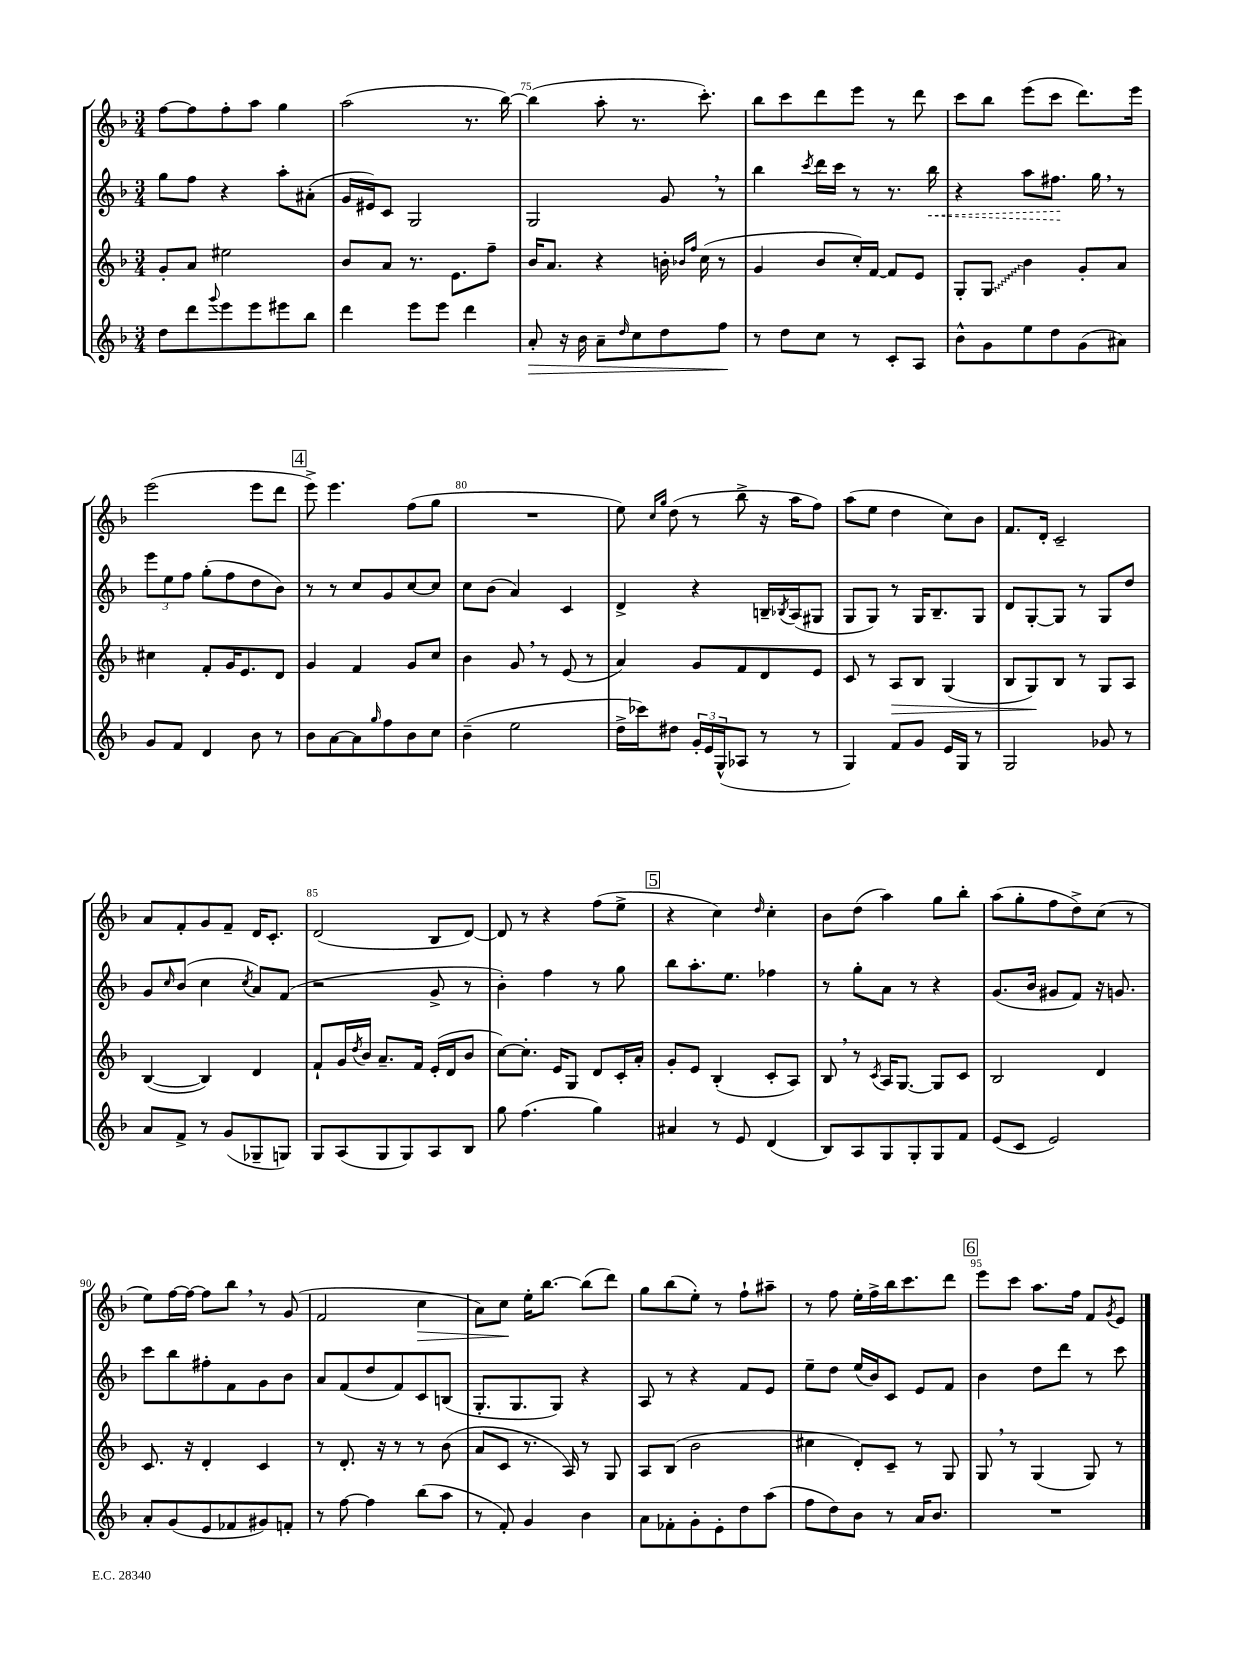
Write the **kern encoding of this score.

**kern	**kern	**kern	**kern
*staff4	*staff3	*staff2	*staff1
*clefG2	*clefG2	*clefG2	*clefG2
*k[b-]	*k[b-]	*k[b-]	*k[b-]
*M3/4	*M3/4	*M3/4	*M3/4
8dd	8g'	8gg	[8ff
8ddd	8a	8ff	8ff]
8qqggg	.	.	.
8eee	2ee#	4r	8ff'
8eee	.	.	8aa
8eee#	.	8aa'	4gg
8bb-	.	(8a#'	.
=	=	=	=
4ddd	8b-	16g	(2aa
.	.	16e#)	.
.	8a	8c	.
8eee	8.r	2G	.
8eee	.	.	.
.	8.e	.	.
4ddd	.	.	8.r
.	8ff~	.	.
.	.	.	[16bb-)
=	=	=	=
8a'	16b-	2G	(4bb-]
.	8.a	.	.
16r	.	.	.
16b-	.	.	.
8a~	4r	.	8aa'
16qqdd	.	.	.
8cc	.	.	8.r
8dd	16b'	8g	.
.	16qqb-	.	.
.	16qqff	.	.
.	(16cc	.	8.ccc')
8ff	8r	8r	.
=	=	=	=
8r	4g	4bb-	8bb-
8dd	.	.	8ccc
.	.	8qccc	.
8cc	8b-	16ddd	8ddd
.	.	16ccc	.
8r	16cc')	8r	8eee
.	[16f	.	.
8c'	8f]	8.r	8r
8A	8e	.	8ddd
.	.	16bb-	.
=	=	=	=
8b-^^	8G'	4r	8ccc
8g	8G	.	8bb-
8ee	4b-	8aa	(8eee
8dd	.	8.ff#	8ccc
(8g	8g'	.	8.ddd)
.	.	16gg	.
8a#)	8a	8r	.
.	.	.	16eee
=	=	=	=
8g	4cc#	12eee	(2eee
.	.	12ee	.
8f	.	.	.
.	.	12ff	.
4d	8f'	(8gg'	.
.	16g	8ff	.
.	8.e	.	.
8b-	.	8dd	8eee
8r	8d	8b-)	8ddd
=	=	=	=
8b-	4g	8r	8eee^)
[8a	.	8r	4.eee
8a]	4f	8cc	.
16qqgg	.	.	.
8ff	.	8g	.
8b-	8g	[8cc	(8ff
8cc	8cc	8cc]	8gg
=	=	=	=
(4b-~	4b-	8cc	2.r
.	.	(8b-	.
2ee	8g	4a)	.
.	8r	.	.
.	(8e	4c	.
.	8r	.	.
=	=	=	=
16dd^	4a)	4d^	8ee)
16ccc-)	.	.	.
.	.	.	16qqcc
.	.	.	16qqgg
8dd#	.	.	(8dd
24g'	8g	4r	8r
24e	.	.	.
(24G^^	.	.	.
8A-	8f	.	8bb-^
8r	8d	16B~	16r
.	.	8qB-	.
.	.	(16A	16aa
8r	8e	8G#	8ff)
=	=	=	=
4G)	8c	8G	(8aa
.	8r	8G)	8ee
8f	8A	8r	4dd
8g	8B-	16G	.
.	.	8.B-~	.
16e	(4G	.	8cc)
16G	.	.	.
8r	.	8G	8b-
=	=	=	=
2G	8B-	8d	8.f
.	8G)	[8G'	.
.	.	.	16d'
.	8B-	8G]	2c~
.	8r	8r	.
8g-	8G	8G	.
8r	8A	8dd	.
=	=	=	=
8a	([4B-	8g	8a
.	.	16qqcc	.
8f^	.	(8b-	8f'
8r	4B-])	4cc	8g
(8g	.	.	8f~
.	.	8qcc	.
8G-~	4d	8a)	16d
.	.	.	8.c'
8G)	.	(8f	.
=	=	=	=
8G	8f`	2r	(2d
(8A	16g	.	.
.	8qdd	.	.
.	16b-	.	.
8G	8.a~	.	.
8G)	.	.	.
.	16f	.	.
8A	(16e'	8g^	8B-
.	16d	.	.
8B-	8b-	8r	[8d)
=	=	=	=
8gg	[8cc)	4b-')	8d]
(4.ff	8.cc']	.	8r
.	.	4ff	4r
.	16e	.	.
.	8G	.	.
4gg)	8d	8r	(8ff
.	16c'	8gg	8ee^
.	16a'	.	.
=	=	=	=
4a#	8g'	8bb-	4r
.	8e	8.aa'	.
8r	(4B-'	.	4cc)
.	.	8.ee	.
8e	.	.	.
.	.	.	16qqdd
(4d	8c'	4ff-	4cc'
.	8A)	.	.
=	=	=	=
8B-)	8B-	8r	8b-
8A	8r	8gg'	(8dd
.	8qc	.	.
8G	16A	8a	4aa)
.	[8.G	.	.
8G'	.	8r	.
8G	8G]	4r	8gg
8f	8c	.	8bb-'
=	=	=	=
(8e	2B-	(8.g	(8aa
8c	.	.	8gg'
.	.	16b-	.
2e)	.	8g#	8ff
.	.	8f)	8dd^)
.	4d	16r	(8cc
.	.	8.g	.
.	.	.	8r
=	=	=	=
8a'	8.c	8ccc	8ee)
(8g	.	8bb-	[16ff
.	16r	.	16ff_
8e	4d'	8ff#'	8ff]
8f-	.	8f	8bb-
8g#)	4c	8g	8r
8f'	.	8b-	(8g
=	=	=	=
8r	8r	8a	2f
[8ff	8.d'	(8f	.
4ff]	.	8dd	.
.	16r	.	.
.	8r	8f)	.
(8bb-	8r	8c	4cc
8aa	(8b-	(8B	.
=	=	=	=
8r	8a	8.G'	8a)
8f')	8c	.	8cc
.	.	8.G	.
4g	8.r	.	16ee'
.	.	.	[8.bb-
.	.	8G)	.
.	16A)	.	.
4b-	8r	4r	(8bb-]
.	8G	.	8ddd)
=	=	=	=
8a	8A	8A	8gg
8f-'	(8B-	8r	(8bb-
8g'	2b-	4r	8ee')
8e'	.	.	8r
8dd	.	8f	8ff`
(8aa	.	8e	8aa#~
=	=	=	=
8ff	4cc#	8ee~	8r
8dd)	.	8dd	8ff
8b-	8d')	(16ee	16ee'
.	.	16b-)	16ff^
8r	8c~	8c	16bb-
.	.	.	8.ccc
16a	8r	8e	.
8.b-	.	.	.
.	8G	8f	8ddd
=	=	=	=
2.r	8G	4b-	8eee
.	8r	.	8ccc
.	(4G	8dd	8.aa
.	.	8ddd	.
.	.	.	16ff
.	8G)	8r	8f
.	.	.	8qg
.	8r	8ccc	8e
==	==	==	==
*-	*-	*-	*-
